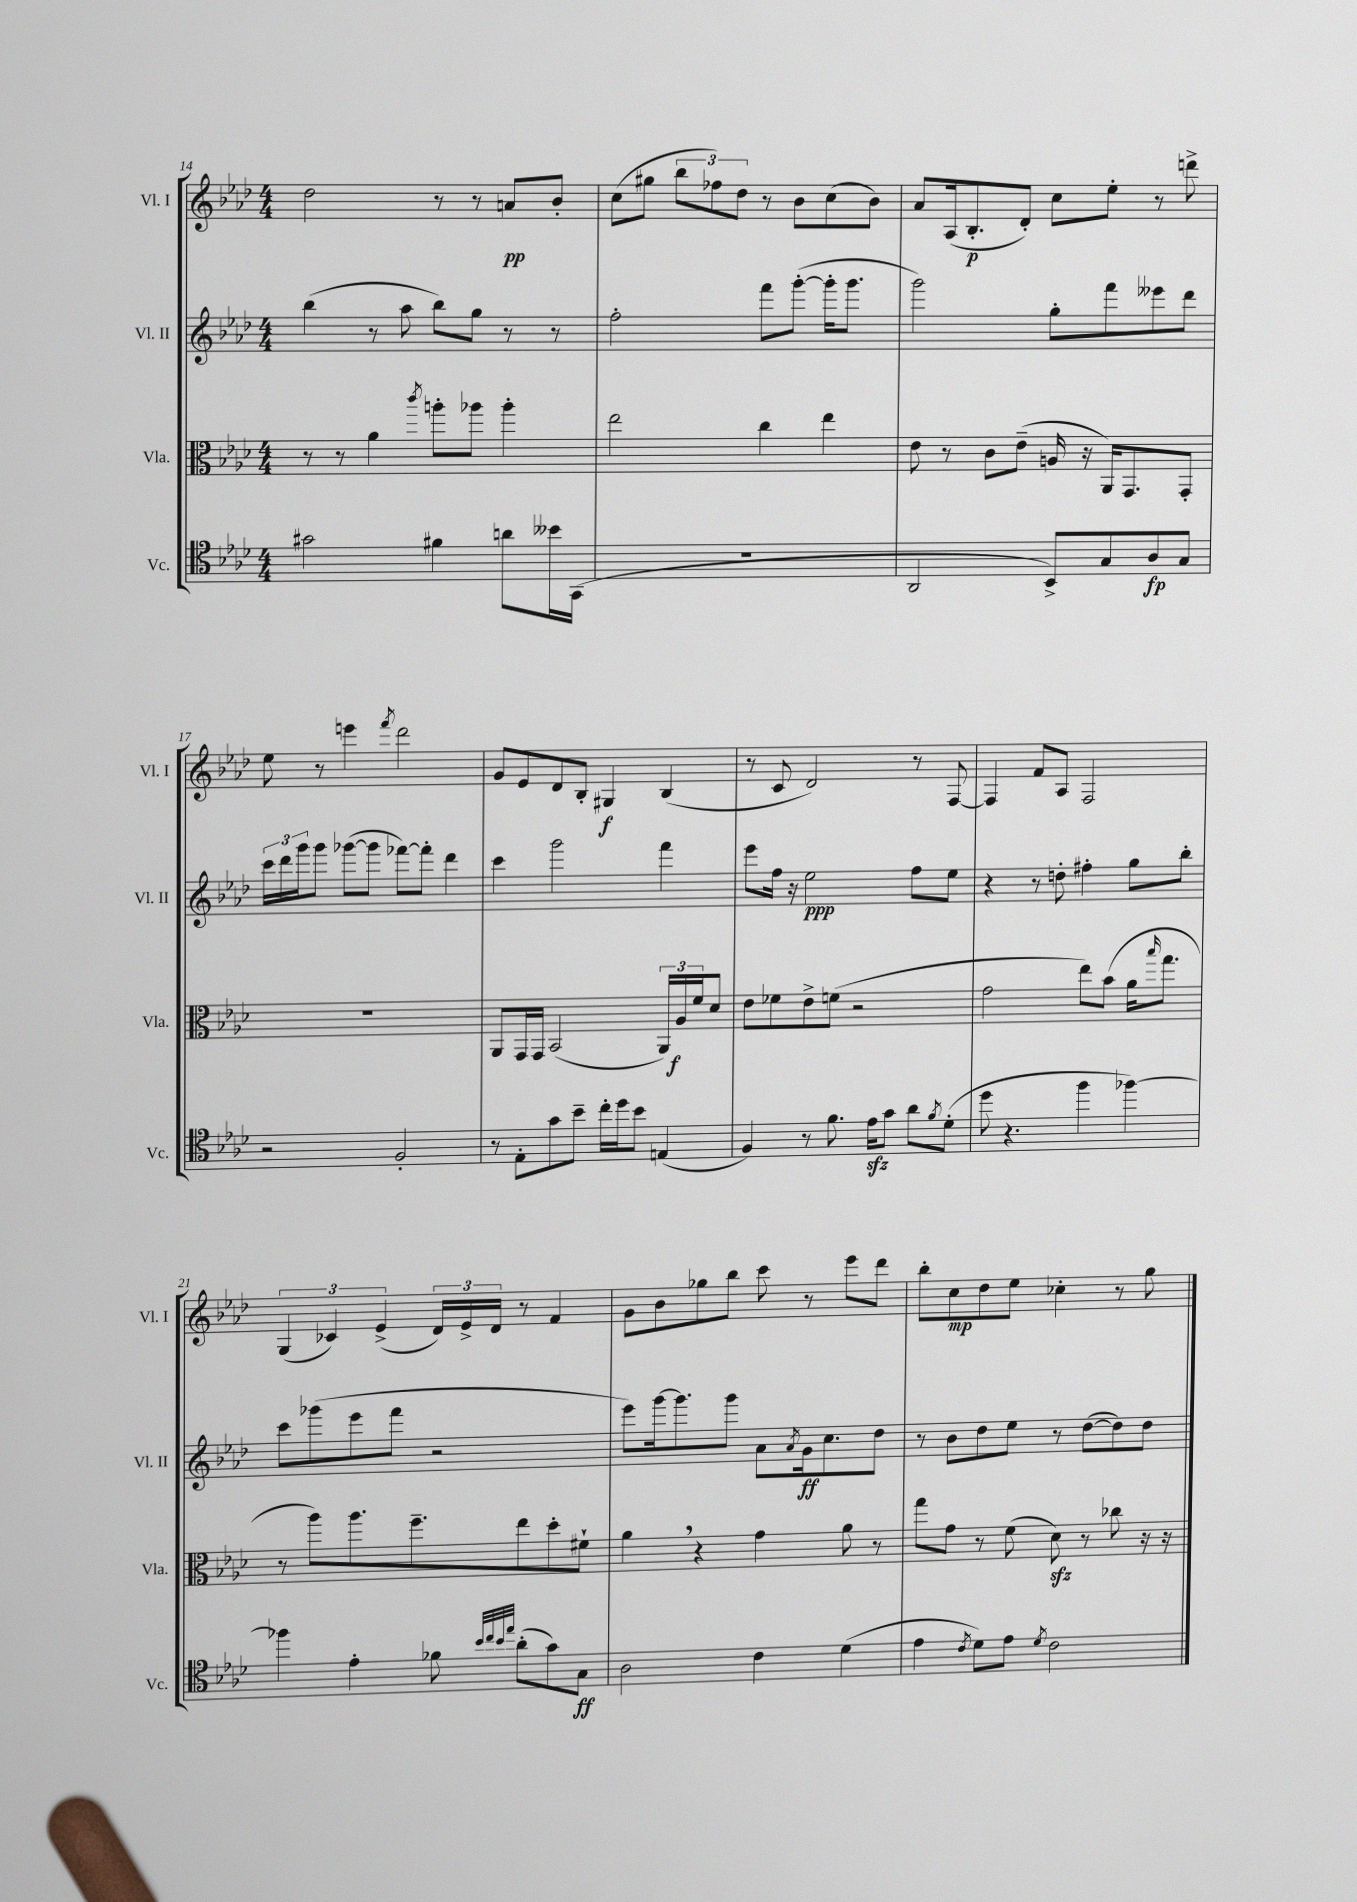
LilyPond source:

<<
\new StaffGroup <<
\new Staff = "s0" \with { instrumentName = "Vl. I" shortInstrumentName = "Vl. I" } {
    \clef treble \key aes \major \numericTimeSignature \time 4/4
    des''2 r8 r8 a'8\pp bes'8-. |
    c''8( gis''8 \tuplet 3/2 { bes''8 fes''8) des''8 } r8 bes'8 c''8( bes'8) |
    aes'8 aes16( bes8.-.\p des'8-.) c''8 ees''8-. r8 d'''8-> |
    ees''8 r8 e'''4 \acciaccatura { f'''8 } des'''2 |
    g'8 ees'8 des'8 bes8-. gis4\f bes4( |
    r8 c'8 des'2) r8 f8~ |
    f4 f'8 aes8 f2 |
    \tuplet 3/2 { g4( ces'4) ees'4->( } \tuplet 3/2 { des'16) ees'16-> des'16 } r8 f'4 |
    g'8 bes'8 ges''8 bes''8 c'''8 r8 ees'''8 des'''8 |
    bes''8-. c''8\mp des''8 ees''8 ces''4-. r8 g''8 \bar "|." |
}
\new Staff = "s1" \with { instrumentName = "Vl. II" shortInstrumentName = "Vl. II" } {
    \clef treble \key aes \major \numericTimeSignature \time 4/4
    bes''4( r8 aes''8 bes''8) g''8 r8 r8 |
    f''2-. f'''8 g'''8~-.( g'''16-. g'''8. |
    g'''2) g''8-. f'''8 eeses'''8 des'''8 |
    \tuplet 3/2 { c'''16 des'''16 g'''16 } g'''8 ges'''8~( ges'''8 fes'''8~) fes'''8-. des'''4 |
    c'''4 g'''2 f'''4 |
    ees'''8 f''16 r16 ees''2\ppp f''8 ees''8 |
    r4 r8 d''8-. fis''4-. g''8 bes''8-. |
    c'''8 ges'''8( ees'''8 f'''8 r2 |
    ees'''8) g'''16~ g'''8. g'''8 aes'8 \acciaccatura { aes'8 } g'16\ff c''8. des''8 |
    r8 bes'8 des''8 ees''8 r8 des''8~( des''8) des''8 \bar "|." |
}
\new Staff = "s2" \with { instrumentName = "Vla." shortInstrumentName = "Vla." } {
    \clef alto \key aes \major \numericTimeSignature \time 4/4
    r8 r8 aes'4 \acciaccatura { c'''8 } a''8-. aes''8 aes''4-. |
    ees''2 c''4 ees''4 |
    ees'8 r8 c'8 ees'8--( a16 r16 aes,16) g,8. g,8-. |
    R1 |
    aes,8 g,16 g,16 bes,2( \tuplet 3/2 { aes,16) aes16\f f'16 } des'8 |
    ees'8 fes'8 ees'8-> f'8( r2 |
    g'2 ees''8) bes'8( aes'16 \grace { bes''16 } g''8. |
    r8 aes''8) aes''8. f''8.-- ees''8 des''8-. fis'8-! |
    aes'4 \breathe r4 g'4 aes'8 r8 |
    g''8 g'8 r8 f'8( des'8\sfz) r8 ces''8 r16 r16 \bar "|." |
}
\new Staff = "s3" \with { instrumentName = "Vc." shortInstrumentName = "Vc." } {
    \clef tenor \key aes \major \numericTimeSignature \time 4/4
    gis'2 fis'4 a'8 beses'16 g,16( |
    R1 |
    aes,2 bes,8->) g8 aes8\fp g8 |
    r2 f2-. |
    r8 ees8-. g'8 bes'8-- c''16-. des''16 bes'8 e4( |
    f4) r8 f'8. ees'16\sfz g'8 aes'8 \acciaccatura { f'8 } des'8-.( |
    des''8 r4. f''4 fes''4~) |
    fes''4 ees'4-. fes'8 \grace { bes'32 c''32 bes'32 ees''32 } aes'8-.( g'8) g8\ff |
    aes2 c'4 des'4( |
    ees'4 \acciaccatura { c'8 } des'8) ees'8 \acciaccatura { des'8 } c'2 \bar "|." |
}
>>
>>
\layout { \context { \Score currentBarNumber = #14 } }
